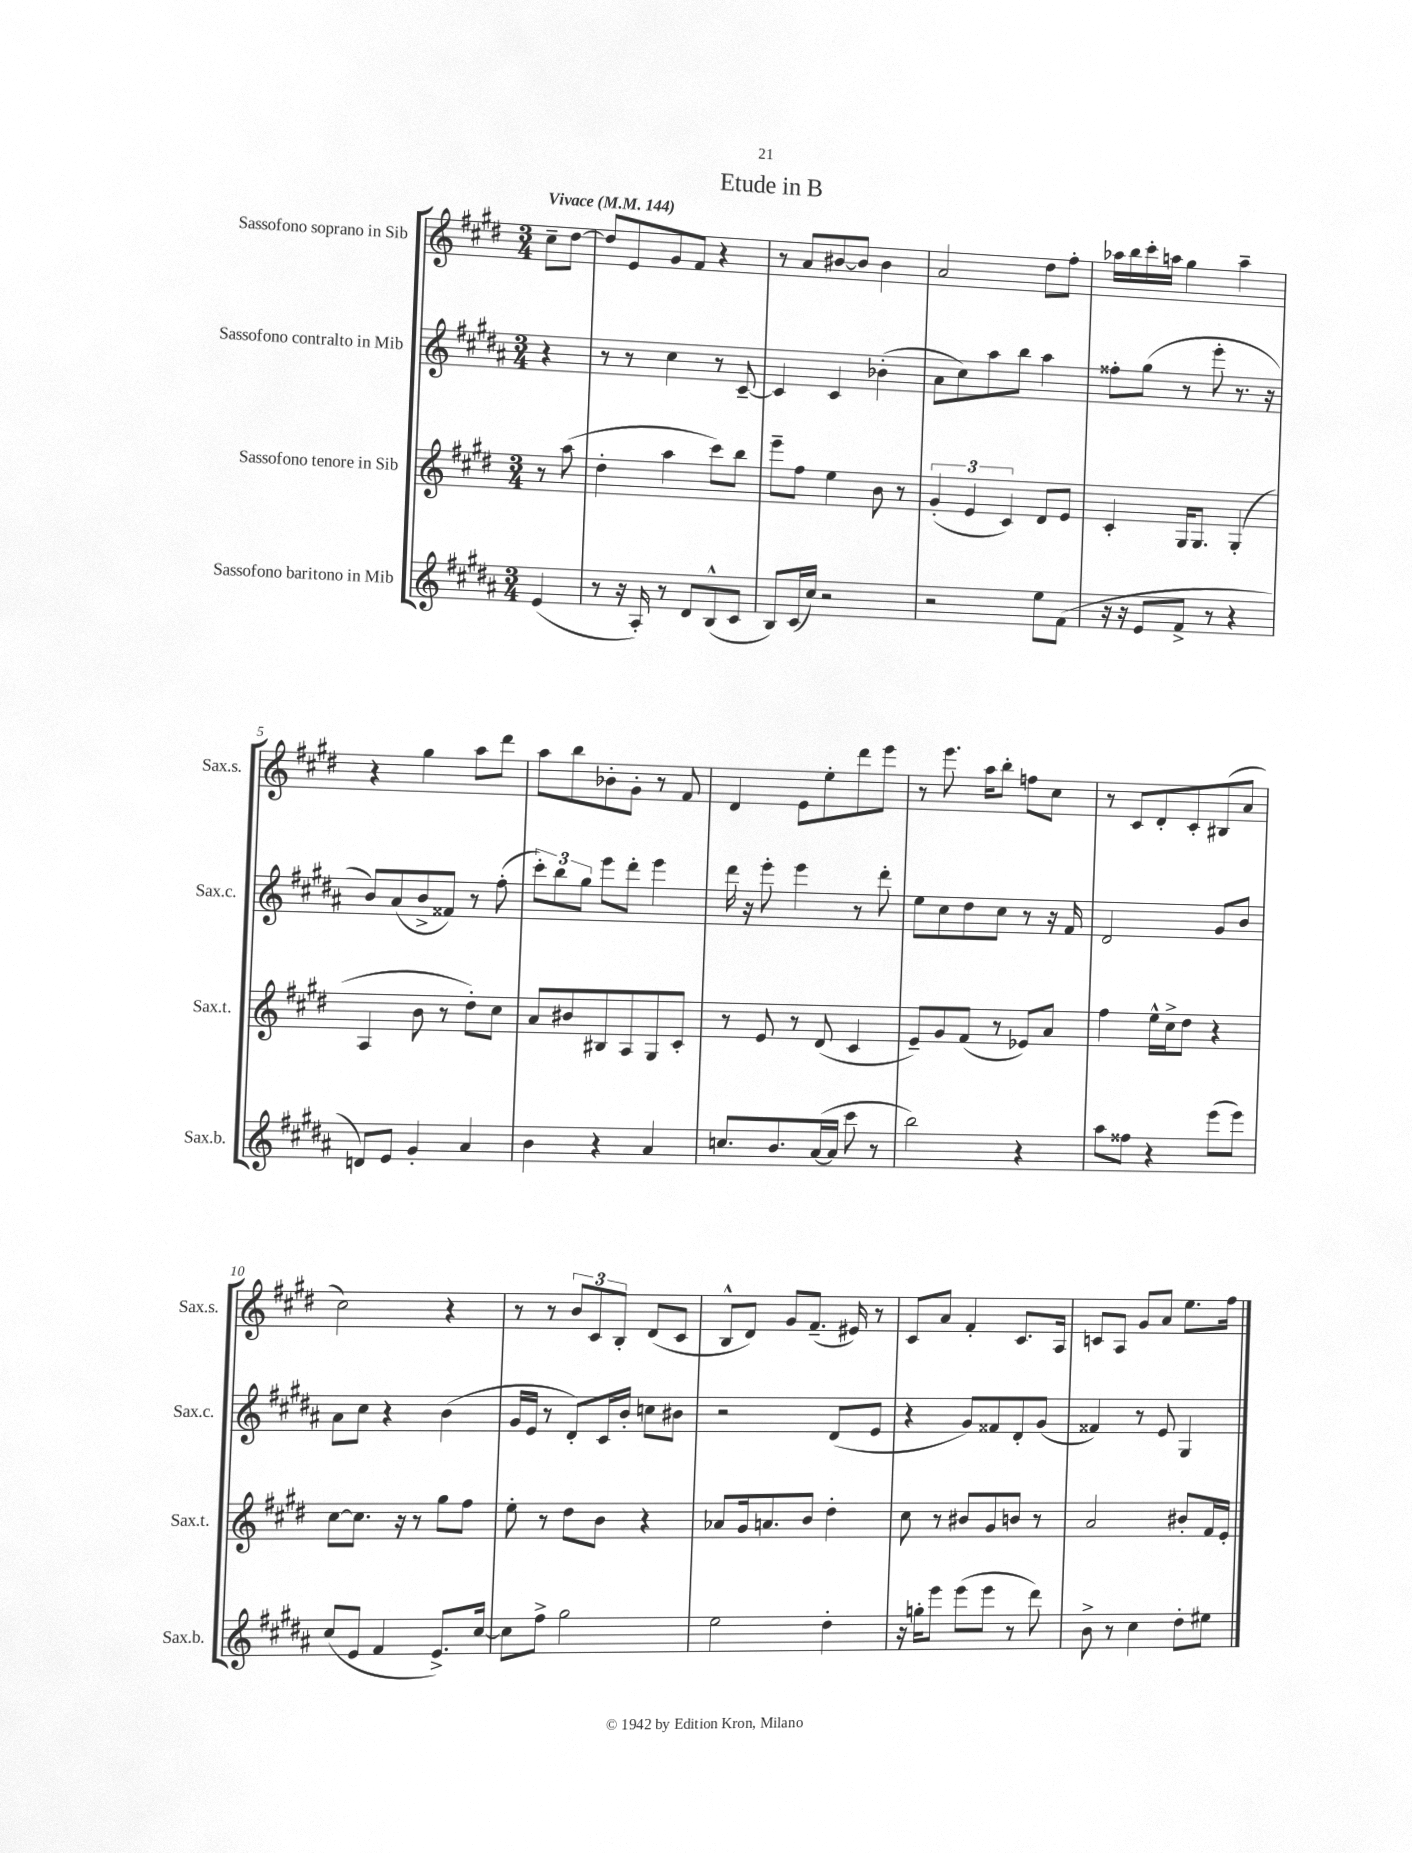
\header { title = "Etude in B" }
<<
\new StaffGroup <<
\new Staff = "s0" \with { instrumentName = "Sassofono soprano in Sib" shortInstrumentName = "Sax.s." } {
    \clef treble \key e \major \numericTimeSignature \time 3/4 \partial 4 \tempo "Vivace" 4 = 144
    cis''8-- dis''8~ |
    dis''8 e'8 gis'8 fis'8 r4 |
    r8 a'8 bis'8~ bis'8 bis'4 |
    a'2 dis''8 fis''8-. |
    aes''16 b''16 cis'''16-. a''16 gis''4 a''4-- |
    r4 gis''4 a''8 dis'''8 |
    a''8 b''8 bes'8-. gis'8-. r8 fis'8 |
    dis'4 e'8 e''8-. dis'''8 e'''8 |
    r8 e'''8. a''16 b''8-. f''8 cis''8 |
    r8 cis'8 dis'8-. cis'8-. bis8( a'8 |
    cis''2) r4 |
    r8 r8 \tuplet 3/2 { b'8 cis'8 b8-. } dis'8( cis'8 |
    b8-^ dis'8) gis'8 fis'8.--( eis'16) r8 |
    cis'8 a'8 fis'4-. cis'8. a16 |
    c'8 a8 gis'8 a'8 e''8. fis''16 \bar "|." |
}
\new Staff = "s1" \with { instrumentName = "Sassofono contralto in Mib" shortInstrumentName = "Sax.c." } {
    \clef treble \key b \major \numericTimeSignature \time 3/4 \partial 4
    r4 |
    r8 r8 cis''4 r8 cis'8~-- |
    cis'4 cis'4 bes'4-.( |
    ais'8 cis''8) ais''8 b''8 ais''4 |
    fisis''8-. gis''8( r8 e'''8-. r8. r16 |
    b'8) ais'8( b'8-> fisis'8) r8 fis''8-.( |
    \tuplet 3/2 { cis'''8-.) b''8 gis''8 } e'''8 dis'''8-. e'''4 |
    dis'''16 r16 e'''8-. e'''4 r8 dis'''8-. |
    e''8 cis''8 dis''8 cis''8 r8 r16 fis'16 |
    dis'2 gis'8 b'8 |
    ais'8 cis''8 r4 b'4( |
    gis'16 e'16 r8 dis'8-.) cis'16 b'16-. c''8 bis'8 |
    r2 dis'8( e'8 |
    r4 gis'8) fisis'8 dis'8-. gis'8( |
    fisis'4) r8 e'8 gis4 \bar "|." |
}
\new Staff = "s2" \with { instrumentName = "Sassofono tenore in Sib" shortInstrumentName = "Sax.t." } {
    \clef treble \key e \major \numericTimeSignature \time 3/4 \partial 4
    r8 a''8( |
    dis''4-. a''4 cis'''8) b''8 |
    e'''8-- fis''8 e''4 b'8 r8 |
    \tuplet 3/2 { gis'4-.( e'4 cis'4) } dis'8 e'8 |
    cis'4-. gis16 gis8. gis4-.( |
    a4 b'8 r8 dis''8-.) cis''8 |
    a'8 bis'8 bis8 a8 gis8 cis'8-. |
    r8 e'8 r8 dis'8( cis'4 |
    e'8--) gis'8 fis'8( r8 ees'8) a'8 |
    fis''4 e''16-^ cis''16-> dis''8 r4 |
    cis''8~ cis''8. r16 r8 gis''8 fis''8 |
    e''8-. r8 dis''8 b'8 r4 |
    aes'8 gis'16 a'8. b'8 dis''4-. |
    cis''8 r8 bis'8 gis'8 b'8 r8 |
    a'2 bis'8-. fis'16 e'16-. \bar "|." |
}
\new Staff = "s3" \with { instrumentName = "Sassofono baritono in Mib" shortInstrumentName = "Sax.b." } {
    \clef treble \key b \major \numericTimeSignature \time 3/4 \partial 4
    e'4( |
    r8 r16 ais16-.) r8 dis'8 b8-^( cis'8 |
    b8) cis'16( cis''16) r2 |
    r2 e''8 fis'8( |
    r16 r16 e'8 fis'8-> r8 r4 |
    d'8) e'8 gis'4-. ais'4 |
    b'4 r4 ais'4 |
    c''8. b'8. ais'16~( ais'16 cis'''8 r8 |
    b''2) r4 |
    ais''8 fisis''8 r4 e'''8( e'''8) |
    cis''8( e'8 fis'4 e'8.->) cis''16~ |
    cis''8 fis''8-> gis''2 |
    e''2 dis''4-. |
    r16 g''16-. e'''8 e'''8( e'''8 r8 dis'''8) |
    b'8-> r8 cis''4 dis''8-. eis''8 \bar "|." |
}
>>
>>
